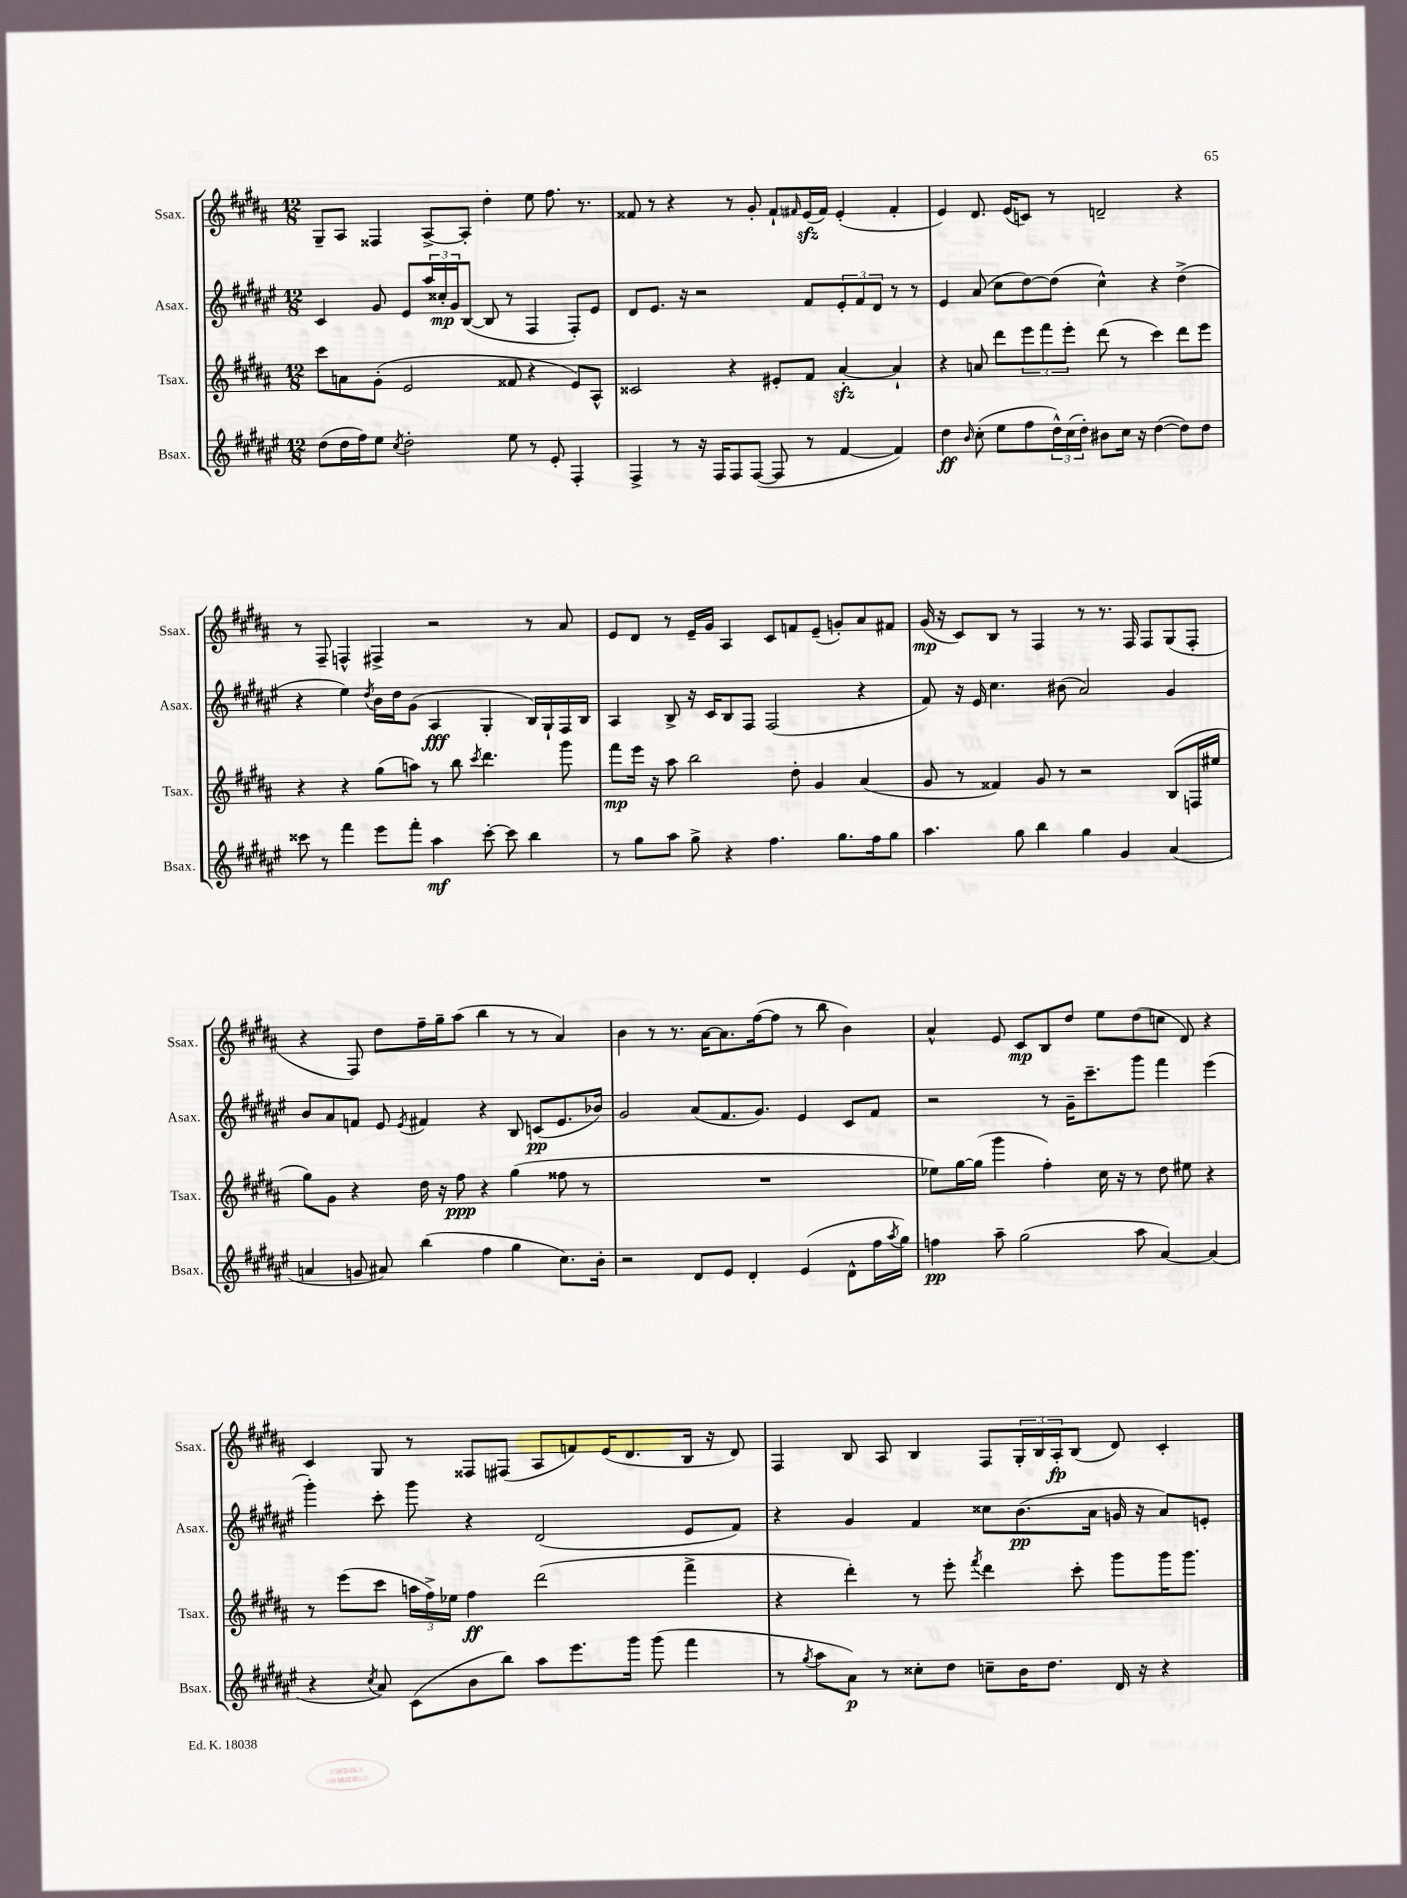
<<
\new StaffGroup <<
\new Staff = "s0" \with { instrumentName = "Ssax." shortInstrumentName = "Ssax." } {
    \clef treble \key b \major \numericTimeSignature \time 12/8
    gis8-- ais8 fisis4 ais8~-> ais8-. dis''4-. e''8 fis''8. r8. |
    fisis'8 r8 r4 r8 gis'8-. fisis'8-! \grace { fis'16 } e'16\sfz( fis'16) e'4-.( fis'4-. |
    e'4) dis'8. e'16( c'8) r8 d'2-- r4 |
    r8 fis8-- f4-^ fis4-> r2 r8 ais'8 |
    e'8 dis'8 r8 e'16-- gis'16 ais4 cis'8 f'8 e'8--( g'8-.) ais'8 fis'8 |
    gis'16\mp( r16 cis'8) b8 r8 fis4 r8 r8. fis16 fis8 gis8( fis8-. |
    r4 fis8) dis''8 fis''16-- gis''16-- ais''8( b''4 r8 r8 ais'4) |
    b'4 r8 r8. ais'16~ ais'8. fis''16~( fis''8 r8 b''8 b'4) |
    ais'4-^ e'8 cis'8\mp b8 dis''8 e''8 dis''8( c''8 dis'8) r4 |
    cis'4 gis8 r8 fisis8 fis8( ais8 f'8) e'16( dis'8. b16 r16 dis'8) |
    fis4 b8 ais8 b4 fis8 \tuplet 3/2 { gis16-. b16 ais16-.\fp } b8( dis'8) cis'4-. \bar "|." |
}
\new Staff = "s1" \with { instrumentName = "Asax." shortInstrumentName = "Asax." } {
    \clef treble \key fis \major \numericTimeSignature \time 12/8
    cis'4 gis'8 eis'8 \tuplet 3/2 { ais''16 cisis''16-.\mp gis'16 } b8~( b8 r8 fis4 fis8-.) eis'8 |
    dis'8 eis'8. r16 r2 fis'8 \tuplet 3/2 { eis'8-. fis'8 dis'8 } r8 r8 |
    eis'4 ais'8( cis''8 dis''8~) dis''8( cis''4-^) r4 dis''4->( |
    r4 eis''4) \acciaccatura { dis''8 } b'16 dis''16 gis'8( ais4\fff gis4-. b16) gis16-! fis16 b16 |
    ais4 b8-> r16 cis'16 b8 fis8 fis2( r4 |
    fis'8) r16 eis'16 cis''4. bis'8( ais'2) gis'4 |
    b'8 ais'8 f'8 eis'8 \acciaccatura { eis'8 } fis'4 r4 b8 c'8\pp( eis'8. bes'16) |
    gis'2 ais'8( fis'8. gis'8.) eis'4 cis'8 fis'8 |
    r2 r8 gis'16-- cis'''8.-- gis'''8 fis'''4 eis'''4( |
    gis'''4-.) cis'''8-. gis'''8 r4 dis'2( eis'8 fis'8) |
    r4 gis'4 fis'4 cisis''8 b'8.\pp( ais'16 g'16 r16 ais'8) e'8-. \bar "|." |
}
\new Staff = "s2" \with { instrumentName = "Tsax." shortInstrumentName = "Tsax." } {
    \clef treble \key b \major \numericTimeSignature \time 12/8
    cis'''8 a'8 gis'8-.( e'2 fisis'8 r4 e'8) ais8-^ |
    cisis'2 r4 eis'8-. fis'8 ais'4~-.\sfz ais'4-! |
    r4 a'8 dis'''8 \tuplet 3/2 { e'''8 fis'''8 e'''8-. } dis'''8( r8 cis'''4) dis'''8 e'''8 |
    r4 r4 gis''8( a''8) r8 b''8 \acciaccatura { cis'''8 } dis'''4. gis'''8 |
    fis'''8\mp e'''16 r16 ais''8 b''2 dis''8-. gis'4 ais'4( |
    gis'8 r8 fisis'4) gis'8 r8 r2 b8( f16 eis''16 |
    gis''8) gis'8 r4 dis''16 r16 fis''8\ppp r4 gis''4( fisis''8 r8 |
    R1. |
    ees''8) gis''16~ gis''16( gis'''4 fis''4-.) cis''16 r16 r8 dis''8 eis''8 r4 |
    r8 e'''8( cis'''8 \tuplet 3/2 { a''16 fis''16->) ees''16 } fis''4\ff dis'''2( fis'''4-> |
    r4 dis'''4-.) r8 e'''8-. \acciaccatura { fis'''8 } dis'''4 cis'''8-. gis'''8 gis'''16 gis'''8. \bar "|." |
}
\new Staff = "s3" \with { instrumentName = "Bsax." shortInstrumentName = "Bsax." } {
    \clef treble \key fis \major \numericTimeSignature \time 12/8
    dis''8( dis''16 fis''16) eis''8 \acciaccatura { cis''8 } dis''2-. eis''8 r8 eis'8-. fis4-. |
    fis4-> r8 r16 fis16 fis8 fis8~( fis8 r8 fis'4~ fis'4) |
    dis''4\ff \grace { b'16 } cis''8-.( eis''8 fis''8 \tuplet 3/2 { dis''16-^) cis''16( dis''16-.) } bis'8 cis''16 r16 dis''4~( dis''8) dis''8 |
    cisis'''8 r8 fis'''4 eis'''8 fis'''8-. ais''4\mf cisis'''8~-. cisis'''8 b''4 |
    r8 gis''8 ais''8 gis''8-> r4 fis''4. gis''8. fis''16 gis''8 |
    ais''4. gis''8 b''4 gis''4 gis'4 ais'4( |
    a'4 g'8 ais'8) b''4( fis''4 gis''4 cis''8.) b'16-. |
    r2 dis'8 eis'8 dis'4-. eis'4( dis'8-^ fis''16 \acciaccatura { ais''8 } gis''16) |
    f''4\pp ais''8-- gis''2( ais''8 ais'4~) ais'4( |
    r4 \acciaccatura { cis''8 } ais'8) cis'8( b'8 b''8) ais''8 eis'''8. gis'''16 gis'''8( fis'''4 |
    r8 \acciaccatura { gis''8 } ais''8 ais'8\p) r8 cisis''8-. dis''8 c''8-- b'16 dis''8. dis'16 r16 r4 \bar "|." |
}
>>
>>
\layout { \context { \Score \remove "Bar_number_engraver" } }
